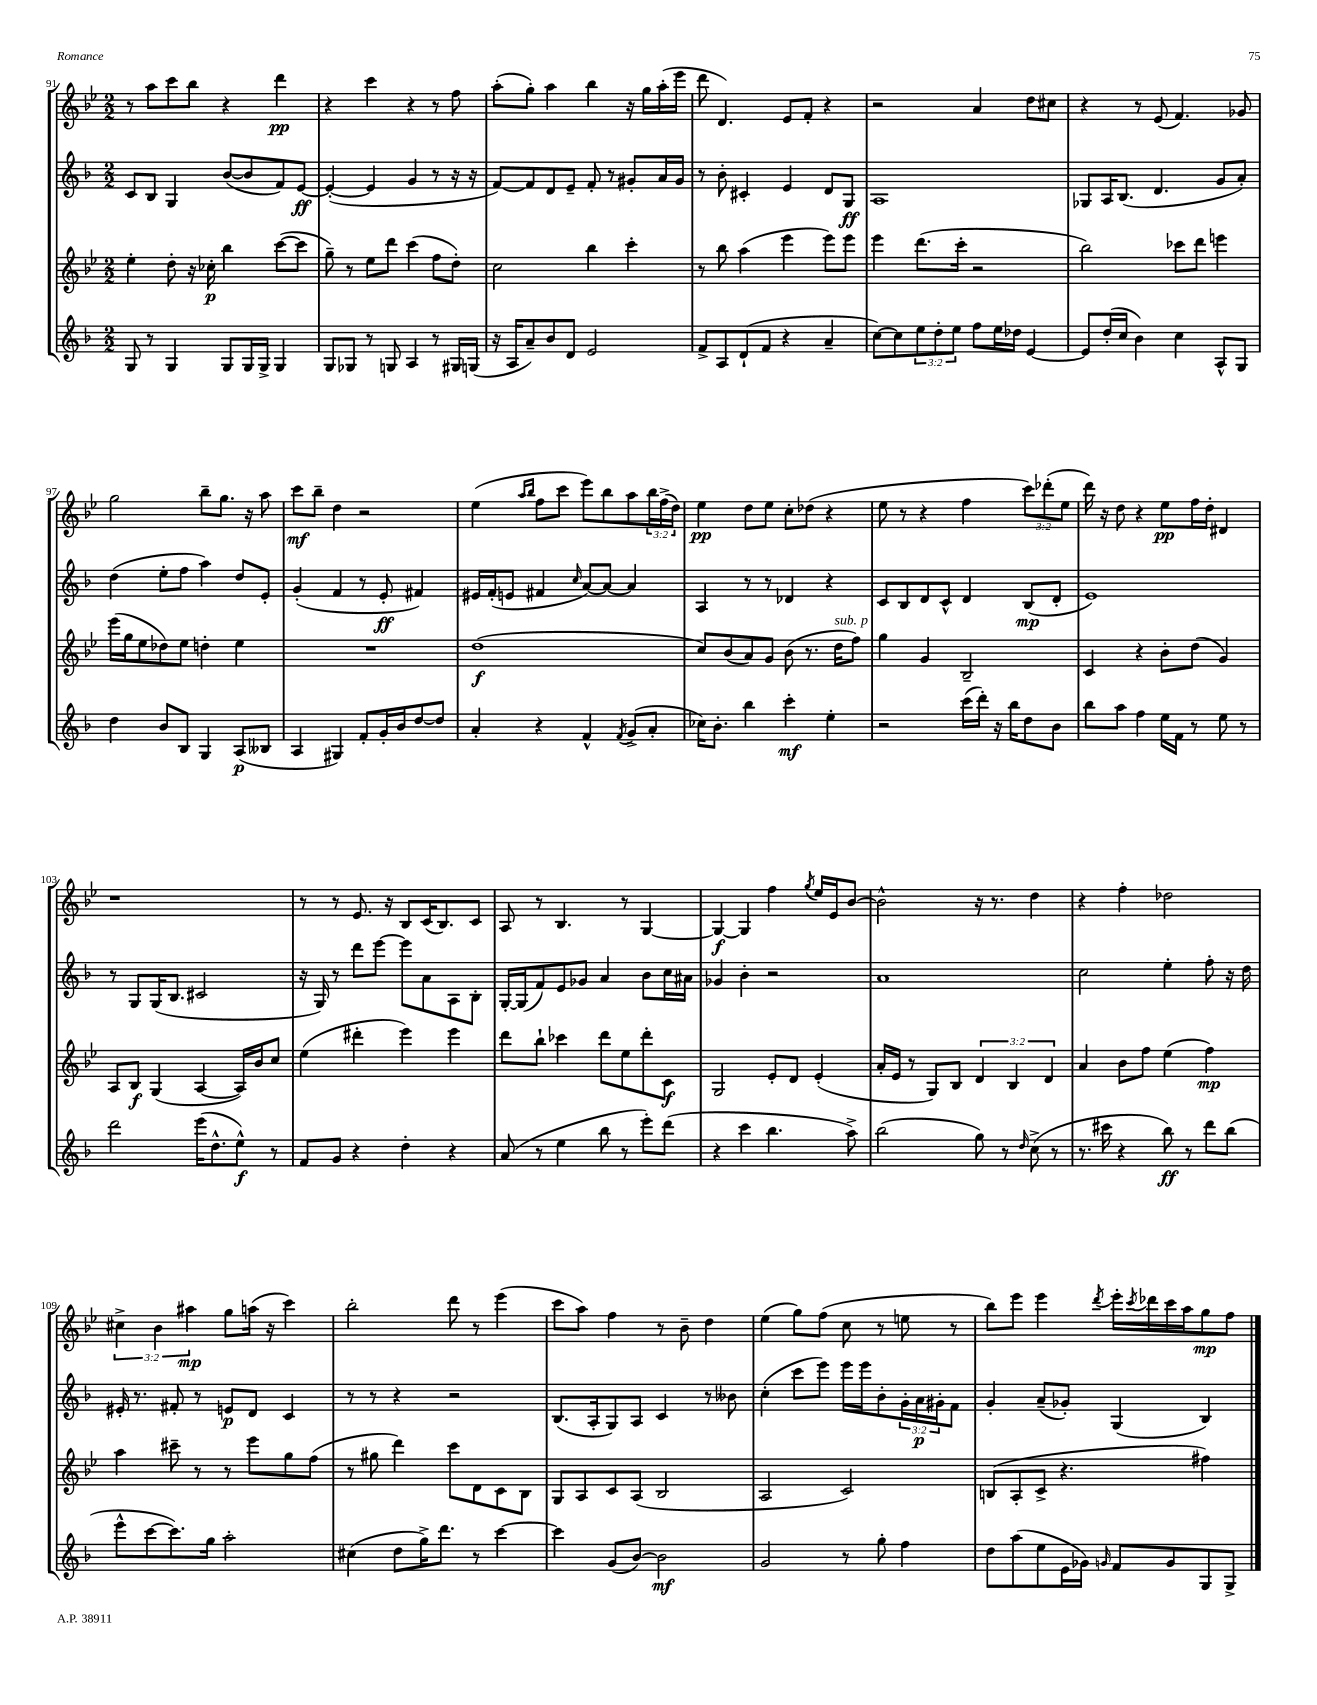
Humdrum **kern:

**kern	**kern	**kern	**kern
*staff4	*staff3	*staff2	*staff1
*clefG2	*clefG2	*clefG2	*clefG2
*k[b-]	*k[b-e-]	*k[b-]	*k[b-e-]
*M2/2	*M2/2	*M2/2	*M2/2
8G	4ee-'	8c	8r
8r	.	8B-	8aa
4G	8dd'	4G	8ccc
.	16r	.	8bb-
.	16cc-'	.	.
8G	4bb-	([8b-	4r
16G	.	8b-]	.
16G^	.	.	.
4G	([8ccc	8f)	4ddd
.	8ccc]	[8e	.
=	=	=	=
8G	8gg~)	(4e'_	4r
8G-	8r	.	.
8r	8ee-	4e]	4ccc
8G	8ddd	.	.
4A	(4ccc	4g	4r
8r	8ff	8r	8r
16G#	8dd')	16r	8ff
(16G	.	16r	.
=	=	=	=
16r	2cc	[8f)	(8aa'
16A	.	.	.
8a~)	.	8f]	8gg')
8b-	.	8d	4aa
8d	.	8e~	.
2e	4bb-	8f'	4bb-
.	.	8r	.
.	4ccc'	8g#'	16r
.	.	.	16gg
.	.	16a	(16aa'
.	.	16g#	16eee-
=	=	=	=
8f^	8r	8r	8ddd
8A	8bb-	8b-'	4.d)
(8d`	(4aa	4c#'	.
8f	.	.	.
4r	4eee-	4e	8e-
.	.	.	8f'
4a~	8eee-)	8d	4r
.	8eee-	8G	.
=	=	=	=
[8cc)	4eee-	1A	2r
8cc]	.	.	.
12ee	(8.ddd	.	.
12dd'	.	.	.
12ee	.	.	.
.	16ccc'	.	.
8ff	2r	.	4a
16ee	.	.	.
16dd-	.	.	.
[4e	.	.	8dd
.	.	.	8cc#
=	=	=	=
8e]	2bb-)	8G-	4r
(16dd'	.	16A	.
16cc	.	(8.B-	.
4b-)	.	.	8r
.	.	4.d	(8e-
4cc	8ccc-	.	4.f)
.	8ddd	.	.
8A^^	4eee	8g	.
8G	.	8a')	8g-
=	=	=	=
4dd	(16eee-	(4dd	2gg
.	16gg	.	.
.	8ee-	.	.
8b-	8dd-)	8ee'	.
8B-	8ee-	8ff	.
4G	4dd'	4aa)	8bb-~
.	.	.	8.gg
(8A	4ee-	8dd	.
.	.	.	16r
8B--	.	8e'	8aa
=	=	=	=
4A	1r	(4g'	8ccc
.	.	.	8bb-~
4G#)	.	4f	4dd
8f'	.	8r	2r
16g'	.	8e'	.
16b-	.	.	.
[8dd	.	4f#)	.
8dd]	.	.	.
=	=	=	=
4a'	(1dd	16e#	(4ee-
.	.	(16f'	.
.	.	8e	.
.	.	.	16qqaa
.	.	.	16qqbb-
4r	.	4f#	8ff
.	.	.	8ccc
.	.	16qqcc	.
4f^^	.	[8a)	8eee-)
.	.	8a_	8bb-
8qf	.	.	.
(8g^	.	4a]	8aa
8a'	.	.	24bb-
.	.	.	(24ff^
.	.	.	24dd)
=	=	=	=
16cc-)	8cc)	4A	4ee-
8.b-'	.	.	.
.	(8b-	.	.
4bb-	8a)	8r	8dd
.	8g	8r	8ee-
4ccc'	(8b-	4d-	8cc'
.	8.r	.	(8dd-
4ee'	.	4r	4r
.	16dd	.	.
.	8ff)	.	.
=	=	=	=
2r	4gg	8c	8ee-
.	.	8B-	8r
.	4g	8d	4r
.	.	8c^^	.
(16ccc	2B-~	4d	4ff
16ddd')	.	.	.
16r	.	.	.
16bb-	.	.	.
8dd	.	(8B-	12ccc)
.	.	.	(12ddd-'
8b-	.	8d'	.
.	.	.	12ee-
=	=	=	=
8bb-	4c	1e)	16ddd)
.	.	.	16r
8aa	.	.	8dd
4ff	4r	.	4r
16ee	8b-'	.	8ee-
16f	.	.	.
8r	(8dd	.	16ff
.	.	.	16dd'
8ee	4g)	.	4d#
8r	.	.	.
=	=	=	=
2ddd	8A	8r	1r
.	8B-	8G	.
.	(4G	(16G	.
.	.	8.B-	.
(16eee	[4A	2c#	.
8.dd^^	.	.	.
8ee^^)	16A])	.	.
.	16b-	.	.
8r	8cc	.	.
=	=	=	=
8f	(4ee-	16r	8r
.	.	16G)	.
8g	.	8r	8r
4r	4ddd#'	8ddd	8.e-
.	.	[8eee	.
.	.	.	16r
4dd'	4eee-)	8eee]	8B-
.	.	8a	(16c
.	.	.	8.B-)
4r	4eee-	8A	.
.	.	8B-'	8c
=	=	=	=
(8a	8ddd	[16G'	8A
.	.	(16G]	.
8r	8bb-`	8f)	8r
4ee	4ccc-	8e	4.B-
.	.	8g-	.
8bb-	8ddd	4a	.
8r	8ee-	.	8r
8eee')	8ddd'	8b-	[4G
(8ddd	8c	16cc	.
.	.	16a#	.
=	=	=	=
4r	2G	4g-	4G_
4ccc	.	4b-'	4G]
4.bb-	8e-'	2r	4ff
.	8d	.	.
.	.	.	8qgg
.	(4e-'	.	16ee-
.	.	.	16e-
8aa^)	.	.	[8b-
=	=	=	=
(2bb-	16a'	1a	2b-^^]
.	16e-	.	.
.	8r	.	.
.	8G)	.	.
.	8B-	.	.
8gg)	6d	.	16r
.	.	.	8.r
8r	.	.	.
.	6B-	.	.
16qqdd	.	.	.
(8cc^	.	.	4dd
.	6d	.	.
8r	.	.	.
=	=	=	=
8.r	4a	2cc	4r
16ccc#	.	.	.
4r	8b-	.	4ff'
.	8ff	.	.
8bb-)	(4ee-	4ee'	2dd-
8r	.	.	.
8ddd	4ff)	8ff'	.
(8bb-	.	16r	.
.	.	16dd	.
=	=	=	=
8eee^^	4aa	16e#'	6cc#^
.	.	8.r	.
[8ccc	.	.	.
.	.	.	6b-
8.ccc])	8ccc#~	8f#'	.
.	.	.	6aa#
.	8r	8r	.
16gg	.	.	.
2aa'	8r	8e	8gg
.	8eee-	8d	(16aa
.	.	.	16r
.	8gg	4c	4ccc)
.	(8ff	.	.
=	=	=	=
(4cc#	8r	8r	2bb-'
.	8gg#	8r	.
8dd	4ddd)	4r	.
16gg^)	.	.	.
8.ddd	.	.	.
.	8ccc	2r	8ddd
8r	8d	.	8r
[4ccc	8c	.	(4eee-
.	8B-	.	.
=	=	=	=
4ccc]	8G	(8.B-	8ccc
.	8A	.	8aa)
.	.	16A'	.
(8g	8c	8G)	4ff
[8b-)	(8A	8A	.
2b-]	2B-	4c	8r
.	.	.	8b-~
.	.	8r	4dd
.	.	8b--	.
=	=	=	=
2g	2A	(4cc'	(4ee-
.	.	8ccc	8gg)
.	.	8eee)	(8ff
8r	2c)	16eee	8cc
.	.	16eee	.
8gg'	.	8b-'	8r
4ff	.	24g'	8ee
.	.	24a	.
.	.	24g#'	.
.	.	8f	8r
=	=	=	=
8dd	(8B	4g'	8bb-)
(8aa	8A'	.	8eee-
8ee	8c^	(8a~	4eee-
16e	4.r	8g-')	.
16g-)	.	.	.
16qqg	.	.	8qddd
8f	.	(4G	16eee-'
.	.	.	8qccc
.	.	.	16ddd-
8g	.	.	16ccc
.	.	.	16aa
8G	4ff#)	4B-)	8gg
8G^	.	.	8ff
==	==	==	==
*-	*-	*-	*-
